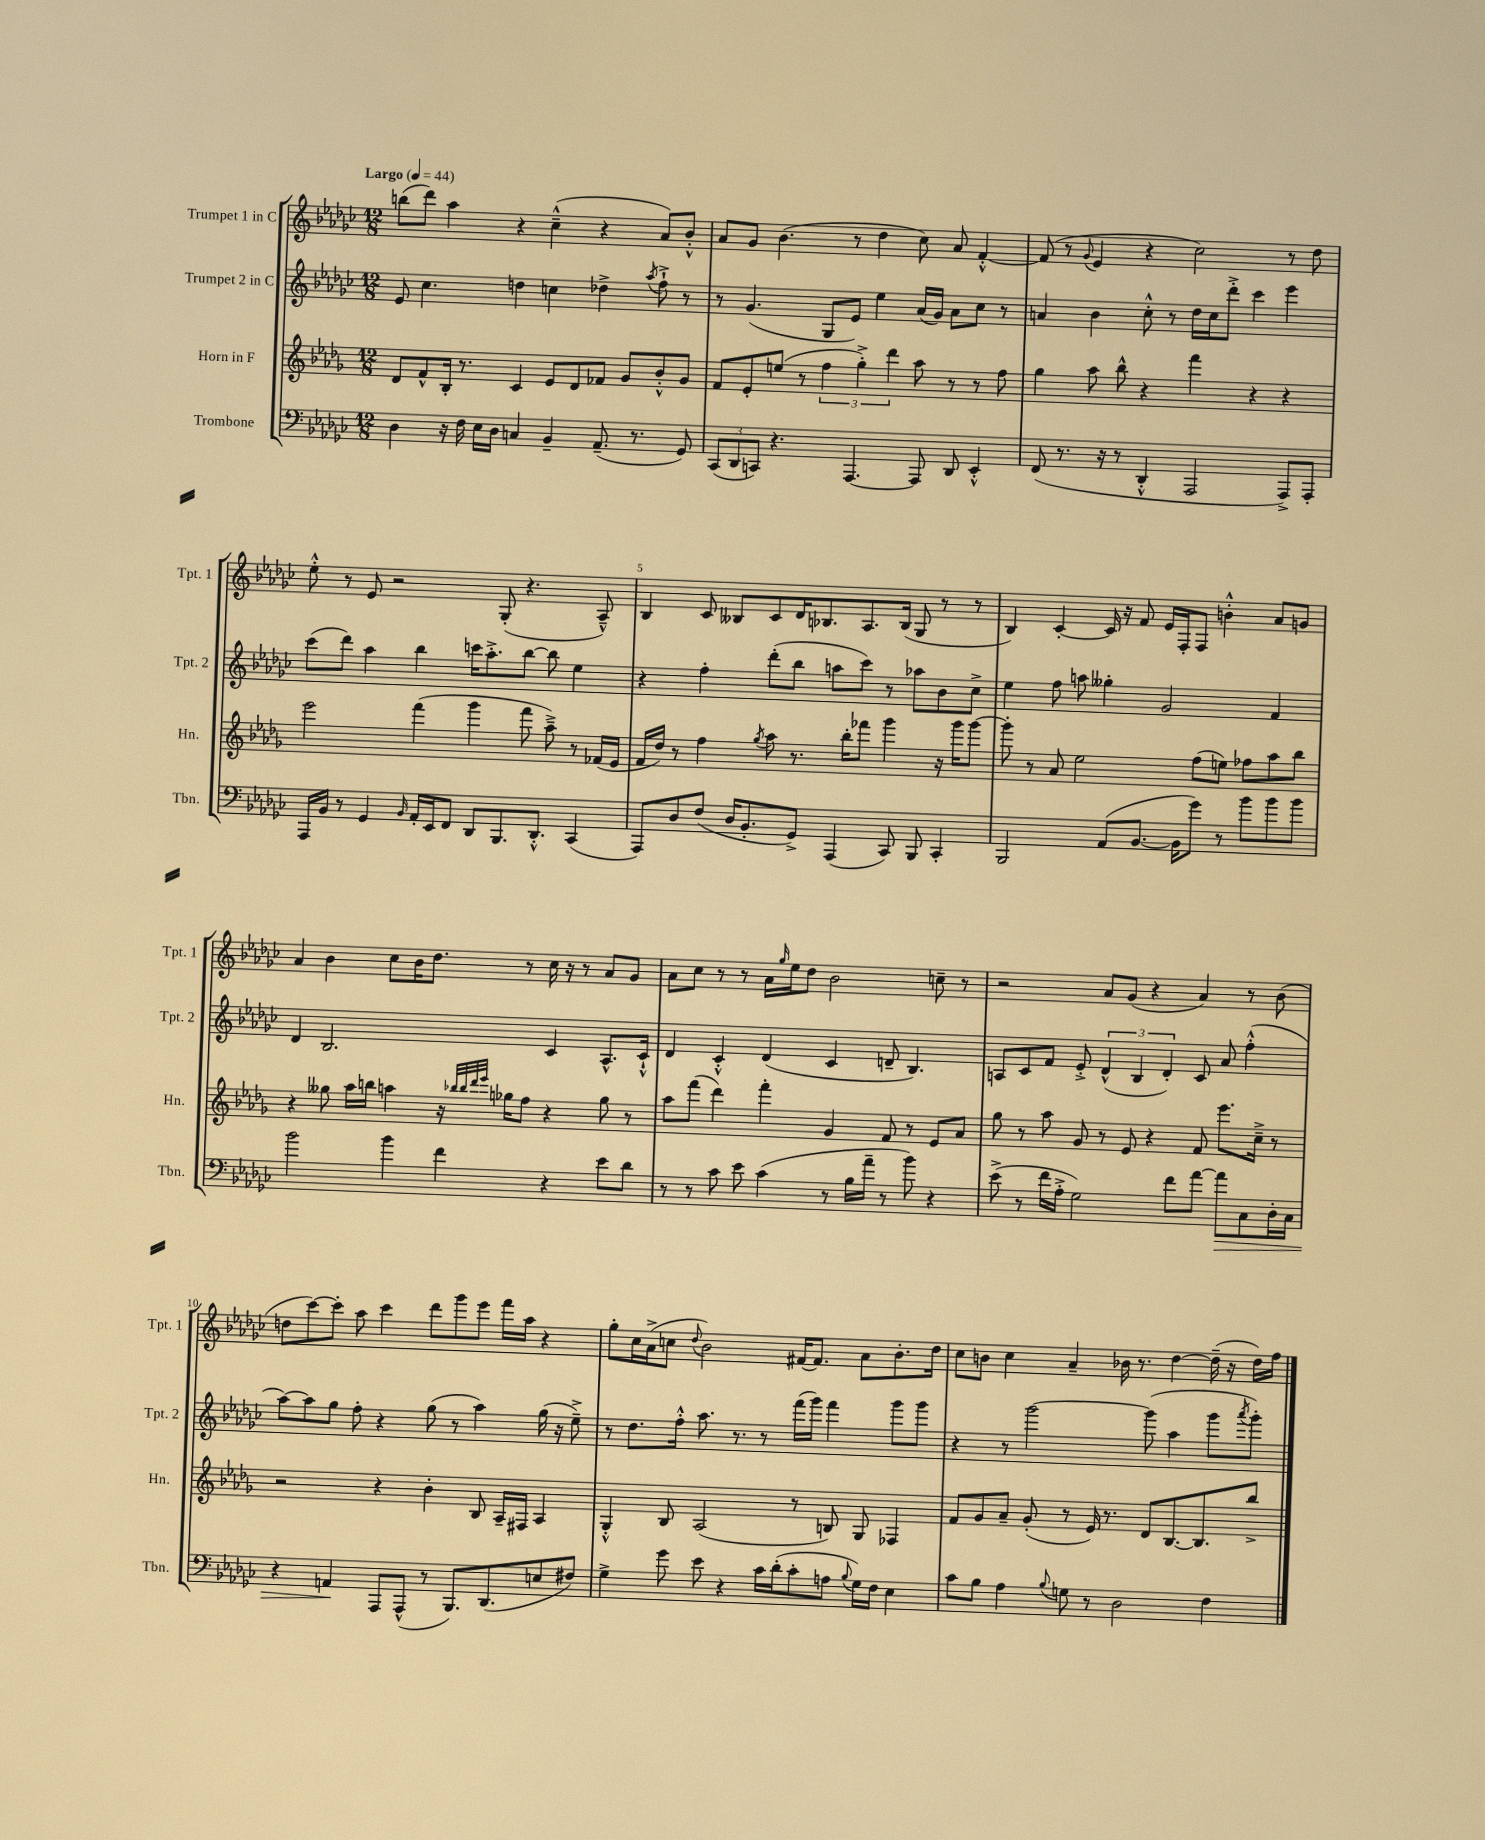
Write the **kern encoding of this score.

**kern	**dynam	**kern	**kern	**kern
*part4	*part4	*part3	*part2	*part1
*staff4	*staff4	*staff3	*staff2	*staff1
*I"Trombone	*	*I"Horn in F	*I"Trumpet 2 in C	*I"Trumpet 1 in C
*I'Tbn.	*	*I'Hn.	*I'Tpt. 2	*I'Tpt. 1
*clefF4	*	*clefG2	*clefG2	*clefG2
*k[b-e-a-d-g-c-]	*	*k[b-e-a-d-g-]	*k[b-e-a-d-g-c-]	*k[b-e-a-d-g-c-]
*M12/8	*	*M12/8	*M12/8	*M12/8
*MM44	*	*MM44	*MM44	*MM44
=1	=1	=1	=1	=1
!	!	!	!	!LO:TX:a:B:t=Largo
4D-\	.	8d-/L	8e-/	(8bbn\L
.	.	8f^^/	4.cc-\	8ddd-\J)
16r	.	16B-'/Jk	.	4aa-\
16F\	.	8.r	.	.
16E-\LL	.	.	.	.
16D-\JJ	.	.	.	.
4Cn/	.	4c/	4ddn\	4r
4BB-~/	.	8e-/L	4ccn\	(4cc-~^^\
.	.	8d-/	.	.
(8.AA-~/	.	8f-X/J	4dd-X^\	4r
.	.	8g-/L	.	.
8.r	.	.	.	.
.	.	.	8qaa-/	.
.	.	8b-'^^/	8ff`^\	8a-/L)
8GG-/)	.	8g-/J	8r	8b-'^^/J
=2	=2	=2	=2	=2
(12CC-/L	.	8f/L	8r	8a-/L
12DD-/	.	.	.	.
.	.	8e-'/	(4.g-/	8g-/J
12CCn/J)	.	.	.	.
4.r	.	(8een/J	.	(4.b-\
.	.	8r	.	.
.	.	6ff\	8G-/L	.
[4.AAA-/	.	.	8e-/J)	8r
.	.	6gg-'^\)	.	.
.	.	.	4ee-\	4dd-\
.	.	6ddd-\	.	.
8AAA-/]	.	8aa-\	(16a-/LL	8cc-\)
.	.	.	16g-/JJ)	.
8DD-/	.	8r	8a-\L	8a-/
4EE-'^^/	.	8r	8cc-\J	[4f'^^/
.	.	8ff\	8r	.
=3	=3	=3	=3	=3
(8FF/	.	4gg-\	4an/	(8f/]
8.r	.	.	.	8r
.	.	.	.	8qqg-/
.	.	8aa-\	4b-\	4e-/
16r	.	.	.	.
8r	.	8bb-^^\	.	.
4DD-'^^/	.	4r	8cc-'^^\	4r
.	.	.	8r	.
2AAA-/	.	4fff\	16dd-\LL	2cc-\)
.	.	.	16cc-\J	.
.	.	.	8ddd-'^\J	.
.	.	4r	4ccc-\	.
8AAA-^/L)	.	4r	4eee-\	8r
8AAA-'/J	.	.	.	8dd-\
!!LO:LB:g=z
=4	=4	=4	=4	=4
16AAA-/LL	.	2eee-\	(8ccc-\L	8ee-'^^\
16BB-/JJ	.	.	.	.
8r	.	.	8ddd-\J)	8r
4GG-/	.	.	4aa-\	8e-/
.	.	.	.	2r
16qqBB-/	.	.	.	.
16AA-'/LL	.	(4fff\	4bb-\	.
16EE-/J	.	.	.	.
8FF/J	.	.	.	.
8DD-/L	.	4ggg-\	16cccn\KL	.
.	.	.	8.aa-'^\	.
8.BBB-/	.	.	.	(8G-'/
.	.	8fff\	[8bb-\J	4.r
8.DD-'^^/J	.	.	.	.
.	.	8aa-~^\)	8bb-\]	.
(4CC-/	.	8r	4ee-\	.
.	.	(16f-X/LL	.	8A-~^^/)
.	.	16e-/JJ	.	.
=5	=5	=5	=5	=5
8AAA-/L)	.	16f/LL	4r	4B-/
.	.	16dd-/JJ)	.	.
8D-/	.	8r	.	.
(8F/J	.	4ff\	4ff'\	8c-/
16D-/KL	.	.	.	8B--X/L
8.BB-'/	.	.	.	.
.	.	8qgg-/	.	.
.	.	8aa-\	(8ddd-'\L	8c-/
8GG-^/J)	.	8.r	8bb-\J	16d-/K
.	.	.	.	8.B-X/
(4AAA-/	.	.	8aan\L	.
.	.	16bb-'\KL	.	.
.	.	8fff-X\J	8ccc-\J)	8.A-/
8CC-/)	.	4ggg-\	8r	.
.	.	.	.	(16B-/Jk
8BBB-/	.	.	8aa-X\L	8G-/
4CC-'/	.	16r	8b-\	8r
.	.	16ggg-\KL	.	.
.	.	[8ggg-\J	8cc-^\J	8r
=6	=6	=6	=6	=6
2BBB-/	.	8ggg-'\]	4ee-\	4B-/)
.	.	8r	.	.
.	.	8a-/	8ff\	[4c-'/
.	.	2ee-\	8aan\	.
(8AA-/L	.	.	4gg--X'\	16c-/]
.	.	.	.	16r
[8.BB-/J	.	.	.	8f/
.	.	.	2g-/	16e-/LL
16BB-\KL]	.	.	.	16F'/J
8g-\J)	.	(8ff\L	.	8F/J
8r	.	8een\J)	.	4bn'^^\
8b-\L	.	8ff-X\L	.	.
8b-\	.	8aa-\	4f/	8a-/L
8b-\J	.	8bb-\J	.	8gn/J
!!LO:LB:g=z
=7	=7	=7	=7	=7
2b-\	.	4r	4d-/	4a-/
.	.	8gg--X\	2.B-/	4b-\
.	.	16aa-\LL	.	.
.	.	16bbn\JJ	.	.
4b-\	.	4aan\	.	8cc-\L
.	.	.	.	16b-\K
.	.	.	.	8.dd-\J
4f\	.	16r	.	.
.	.	32qqbb-X/LLL	.	.
.	.	32qqbb-/	.	.
.	.	32qqddd-/	.	.
.	.	32qqeee-/JJJ	.	.
.	.	16gg-X\KL	.	.
.	.	8ff\J	.	8r
4r	.	4r	4c-/	16cc-\
.	.	.	.	16r
.	.	.	.	8r
8e-\L	.	8gg-\	8.A-^^/L	8a-/L
8d-\J	.	8r	.	8g-/J
.	.	.	16c-`^^/Jk	.
=8	=8	=8	=8	=8
8r	.	8aa-\L	4d-/	8a-\L
8r	.	(8fff\J	.	8cc-\J
8c-\	.	4ddd-\)	4c-'^^/	8r
8e-\	.	.	.	8r
(4c-\	.	4fff'\	(4d-/	16a-\LL
.	.	.	.	16qqgg-/
.	.	.	.	16ee-\J
.	.	.	.	8dd-\J
8r	.	4g-/	4c-/	2b-\
16B-\LL	.	.	.	.
16a-~\JJ	.	.	.	.
8r	.	8f/	8dn~/	.
8b-\)	.	8r	4.B-/)	.
4r	.	8e-/L	.	8ccn~\
.	.	8a-/J	.	8r
=9	=9	=9	=9	=9
(8e-^\	.	8gg-\	8An/L	2r
8r	.	8r	8c-/	.
16f\LL	.	8aa-\	8f/J	.
16A-'^\JJ	.	.	.	.
2G-\)	.	8g-/	8e-'^/	.
.	.	8r	(6d-^^/	8a-/L
.	.	8e-/	.	(8g-/J
.	.	.	6B-/	.
.	.	4r	.	4r
.	.	.	6d-'/)	.
8f\L	.	.	.	.
[8a-\J	.	8f/	8c-/	4a-/)
!	!LO:HP:b	!	!	!
8a-\L]	>	8.eee-\L	8a-/	.
8C-\	.	.	(4ff'^^\	8r
.	.	16cc~^\Jk	.	.
16D-'\L	.	8r	.	(8b-\
16C-\JJ	.	.	.	.
!!LO:LB:g=z
=10	=10	=10	=10	=10
4r	.	2r	[8aa-\L)	8ddn\L
.	.	.	8aa-\]	[8ccc-\)
4AAn/	.	.	8gg-\J	8ccc-'\J]
.	.	.	8ff'\	8aa-\
8AAA-/L	]	4r	4r	4ccc-\
(8AAA-^^/J	.	.	.	.
8r	.	4b-'\	(8gg-\	8ddd-\L
8.BBB-/L)	.	.	8r	8ggg-\
.	.	8B-/	4aa-\)	8eee-\J
(8.DD-/	.	.	.	.
.	.	16A-~/LL	.	16fff\LL
.	.	16F#X/JJ	.	16aa-\JJ
8En/	.	4A-/	(16gg-\	4r
.	.	.	16r	.
8F#X/J)	.	.	8ee-~^\)	.
=11	=11	=11	=11	=11
4G-^\	.	4G-'^^/	8r	8gg-'\L
.	.	.	8.dd-\L	16cc-\L
.	.	.	.	(16a-^\J
8g-\	.	8B-/	.	8ccn\J
.	.	.	16ff'^^\Jk	.
.	.	.	.	8qqdd-/
8e-\	.	(2A-/	8.aa-\	2b-\)
4r	.	.	.	.
.	.	.	8.r	.
16c-\LL	.	.	8r	.
(16d-'\J	.	.	.	.
8c-'\	.	8r	(16fff\LL	[16f#X/KL
.	.	.	16ggg-\JJ)	8.f#/J]
8An\J	.	8Bn/)	4fff\	.
8qqB-/	.	.	.	.
16G-\LL)	.	8G-/	.	8a-\L
16F\JJ	.	.	.	.
4E-\	.	4F-X/	8ggg-\L	8.b-'\
.	.	.	8ggg-\J	.
.	.	.	.	16dd-\Jk
=12	=12	=12	=12	=12
8c-\L	.	8f/L	4r	8cc-\L
8B-\J	.	8g-/	.	8bn\J
4A-\	.	8a-~/J	8r	4cc-\
.	.	(8g-'/	[2ggg-\	.
8qqB-/	.	.	.	.
8Gn\	.	8r	.	4a-~/
8r	.	16e-/)	.	.
.	.	8.r	.	.
2D-\	.	.	.	16b-X\
.	.	.	.	8.r
.	.	8d-/L	(8ggg-\]	.
.	.	[8.B-/	4aa-\	[4dd-\
.	.	8.B-/]	.	.
4F\	.	.	8ggg-\L	(16dd-~\]
.	.	.	.	16r
.	.	.	8qaaa-/	.
.	.	8bb-^/J	8ggg-'\J)	16dd-\LL)
.	.	.	.	16ff\JJ
==	==	==	==	==
*-	*-	*-	*-	*-
